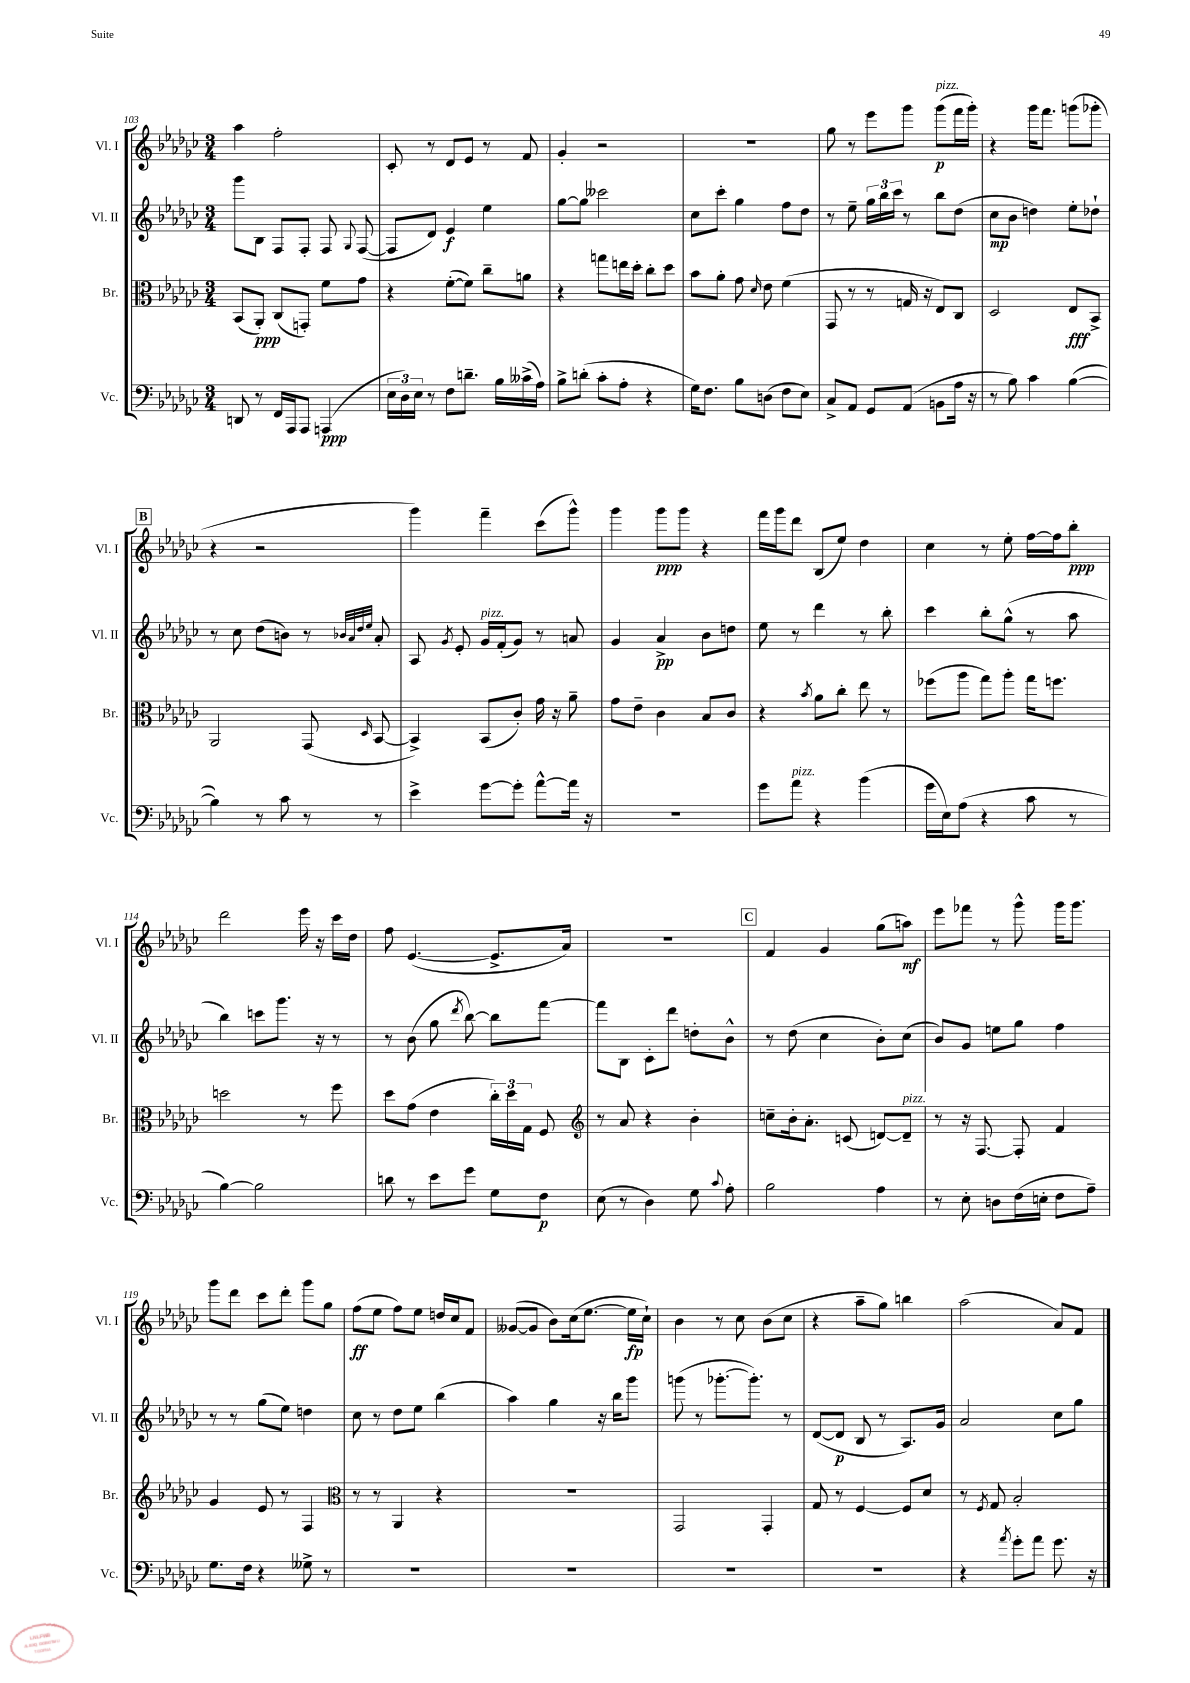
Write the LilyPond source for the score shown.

<<
\new StaffGroup <<
\new Staff = "s0" \with { instrumentName = "Vl. I" shortInstrumentName = "Vl. I" } {
    \clef treble \key ges \major \numericTimeSignature \time 3/4
    \autoBeamOff aes''4 f''2-. |
    ces'8-. r8 des'8[ ees'8] r8 f'8 |
    ges'4-. r2 |
    R2. |
    ges''8 r8 ees'''8[ ges'''8] ges'''8[\p^\markup { \italic "pizz." }( f'''16 ges'''16]-.) |
    r4 ges'''16[ f'''8.] g'''8[( ges'''8]-. |
    \mark \markup { \box "B" } r4 r2 |
    ges'''4) f'''4-- ces'''8[( ges'''8]-^) |
    ges'''4 ges'''8[\ppp ges'''8] r4 |
    f'''16[ ges'''16 des'''8] bes8[( ees''8]) des''4 |
    ces''4 r8 ees''8-. f''16[~ f''16 bes''8]-.\ppp |
    des'''2 ees'''16 r16 ces'''16[ des''16] |
    f''8 ees'4.~( ees'8.[-> aes'16]) |
    R2. |
    \mark \markup { \box "C" } f'4 ges'4 ges''8[( a''8]\mf) |
    ees'''8[ fes'''8] r8 ges'''8-^ ges'''16[ ges'''8.] |
    ges'''8[ des'''8] ces'''8[ des'''8]-. ges'''8[ ges''8] |
    f''8[\ff( ees''8] f''8[) ees''8] d''16[ ces''16 f'8] |
    geses'8[~( geses'8] bes'8[) ces''16( ees''8.]~ ees''16[\fp ces''16]-!) |
    bes'4 r8 ces''8 bes'8[( ces''8] |
    r4 aes''8[-- ges''8]) b''4 |
    aes''2( aes'8[) f'8] \bar "|." |
}
\new Staff = "s1" \with { instrumentName = "Vl. II" shortInstrumentName = "Vl. II" } {
    \clef treble \key ges \major \numericTimeSignature \time 3/4
    \autoBeamOff ges'''8[ bes8] f8[ f8]-. f8 \appoggiatura { ges8 } f8~( |
    f8[ des'8]) ees'4\f ees''4 |
    ges''8[~ ges''8] ceses'''2 |
    ces''8[ ces'''8]-. ges''4 f''8[ des''8] |
    r8 ees''8-- \tuplet 3/2 { ges''16[ bes''16 ces'''16] } r8 bes''8[ des''8]( |
    ces''8[\mp bes'8] d''4) ees''8[-. des''8]-! |
    \mark \markup { \box "B" } r8 ces''8 des''8[( b'8]) r8 \grace { bes'32[ aes'32 des''32 ees''32] } aes'8-. |
    aes8 \acciaccatura { ges'8 } ees'8-. ges'16[^\markup { \italic "pizz." } f'16-.( ges'8]) r8 a'8 |
    ges'4 aes'4->\pp bes'8[ d''8] |
    ees''8 r8 des'''4 r8 bes''8-. |
    ces'''4 bes''8[-. ges''8]-^( r8 aes''8 |
    bes''4) c'''8[ ges'''8.] r16 r8 |
    r8 bes'8( ges''8 \acciaccatura { des'''8 } bes''8~) bes''8[ f'''8]~ |
    f'''8[ bes8] ces'8[-. des'''8] d''8[-. bes'8]-^ |
    \mark \markup { \box "C" } r8 des''8( ces''4 bes'8[-.) ces''8]( |
    bes'8[) ges'8] e''8[ ges''8] f''4 |
    r8 r8 ges''8[( ees''8]) d''4 |
    ces''8 r8 des''8[ ees''8] bes''4( |
    aes''4) ges''4 r16 bes''16[ ges'''8] |
    g'''8( r8 ges'''8.[~-. ges'''8.]-.) r8 |
    des'8[~( des'8]\p bes8 r8 aes8.[) ges'16] |
    aes'2 ces''8[ ges''8] \bar "|." |
}
\new Staff = "s2" \with { instrumentName = "Br." shortInstrumentName = "Br." } {
    \clef alto \key ges \major \numericTimeSignature \time 3/4
    \autoBeamOff bes,8[( aes,8]-.\ppp) ces8[( g,8]-.) f'8[ ges'8] |
    r4 f'8[~-.( f'8]) ces''8[-- a'8] |
    r4 g''8[ e''16 des''16]-. ces''8[-. des''8] |
    bes'8[ aes'8]-. ges'8 \grace { des'16 } ees'8 f'4( |
    ges,8 r8 r8 g16 r16 ees8[) ces8] |
    des2 ees8[\fff bes,8]-> |
    \mark \markup { \box "B" } aes,2 ges,8( \grace { des16 } bes,8~ |
    bes,4->) bes,8[( ces'8]-.) ges'16 r16 aes'8-- |
    ges'8[ ees'8]-- ces'4 bes8[ ces'8] |
    r4 \acciaccatura { bes'8 } aes'8[ ces''8]-. ees''8 r8 |
    fes''8[( aes''8] ges''8[) aes''8]-. ges''16[ f''8.] |
    d''2 r8 f''8 |
    des''8[ ges'8]( ees'4 \tuplet 3/2 { ces''16[-.) des''16 ges16] } f8 |
    \clef treble r8 aes'8 r4 bes'4-. |
    \mark \markup { \box "C" } c''8[-- bes'16-. aes'8.]-. c'8( d'8[~) d'8]--^\markup { \italic "pizz." } |
    r8 r16 f8.~ f8-. f'4 |
    ges'4 ees'8 r8 f4 |
    \clef alto r8 r8 aes,4 r4 |
    R2. |
    ges,2 ges,4-. |
    ges8 r8 f4~ f8[ des'8] |
    r8 \acciaccatura { f8 } ges8 bes2-. \bar "|." |
}
\new Staff = "s3" \with { instrumentName = "Vc." shortInstrumentName = "Vc." } {
    \clef bass \key ges \major \numericTimeSignature \time 3/4
    \autoBeamOff d,8 r8 f,16[ aes,,16 aes,,8] a,,4\ppp( |
    \tuplet 3/2 { ees16[ des16) ees16] } r8 f8[ d'8.]-- bes16[ ceses'16->( aes16]) |
    bes8[-> d'8]-.( ces'8[-. aes8]-. r4 |
    ges16[) f8.] bes8[ d8]( f8[ ees8]) |
    ces8[-> aes,8] ges,8[ aes,8]( b,8[ aes16] r16 |
    r8 bes8) ces'4 bes4~( |
    \mark \markup { \box "B" } bes4) r8 ces'8 r8 r8 |
    ees'4-> ges'8[~ ges'8]-. aes'8[~-^ aes'16] r16 |
    R2. |
    ges'8[ aes'8]^\markup { \italic "pizz." } r4 bes'4( |
    ges'16[ ees16) aes8]( r4 ces'8 r8 |
    bes4~) bes2 |
    d'8 r8 ees'8[ ges'8] ges8[ f8]\p |
    ees8( r8 des4) ges8 \appoggiatura { ces'8 } aes8-. |
    \mark \markup { \box "C" } bes2 aes4 |
    r8 ees8-. d8[ f16( e16]-. f8[ aes8]--) |
    ges8.[ f16] r4 geses8-> r8 |
    R2. |
    R2. |
    R2. |
    R2. |
    r4 \acciaccatura { aes'8 } ges'8[-. aes'8] ges'8. r16 \bar "|." |
}
>>
>>
\layout { \context { \Score currentBarNumber = #103 } }
